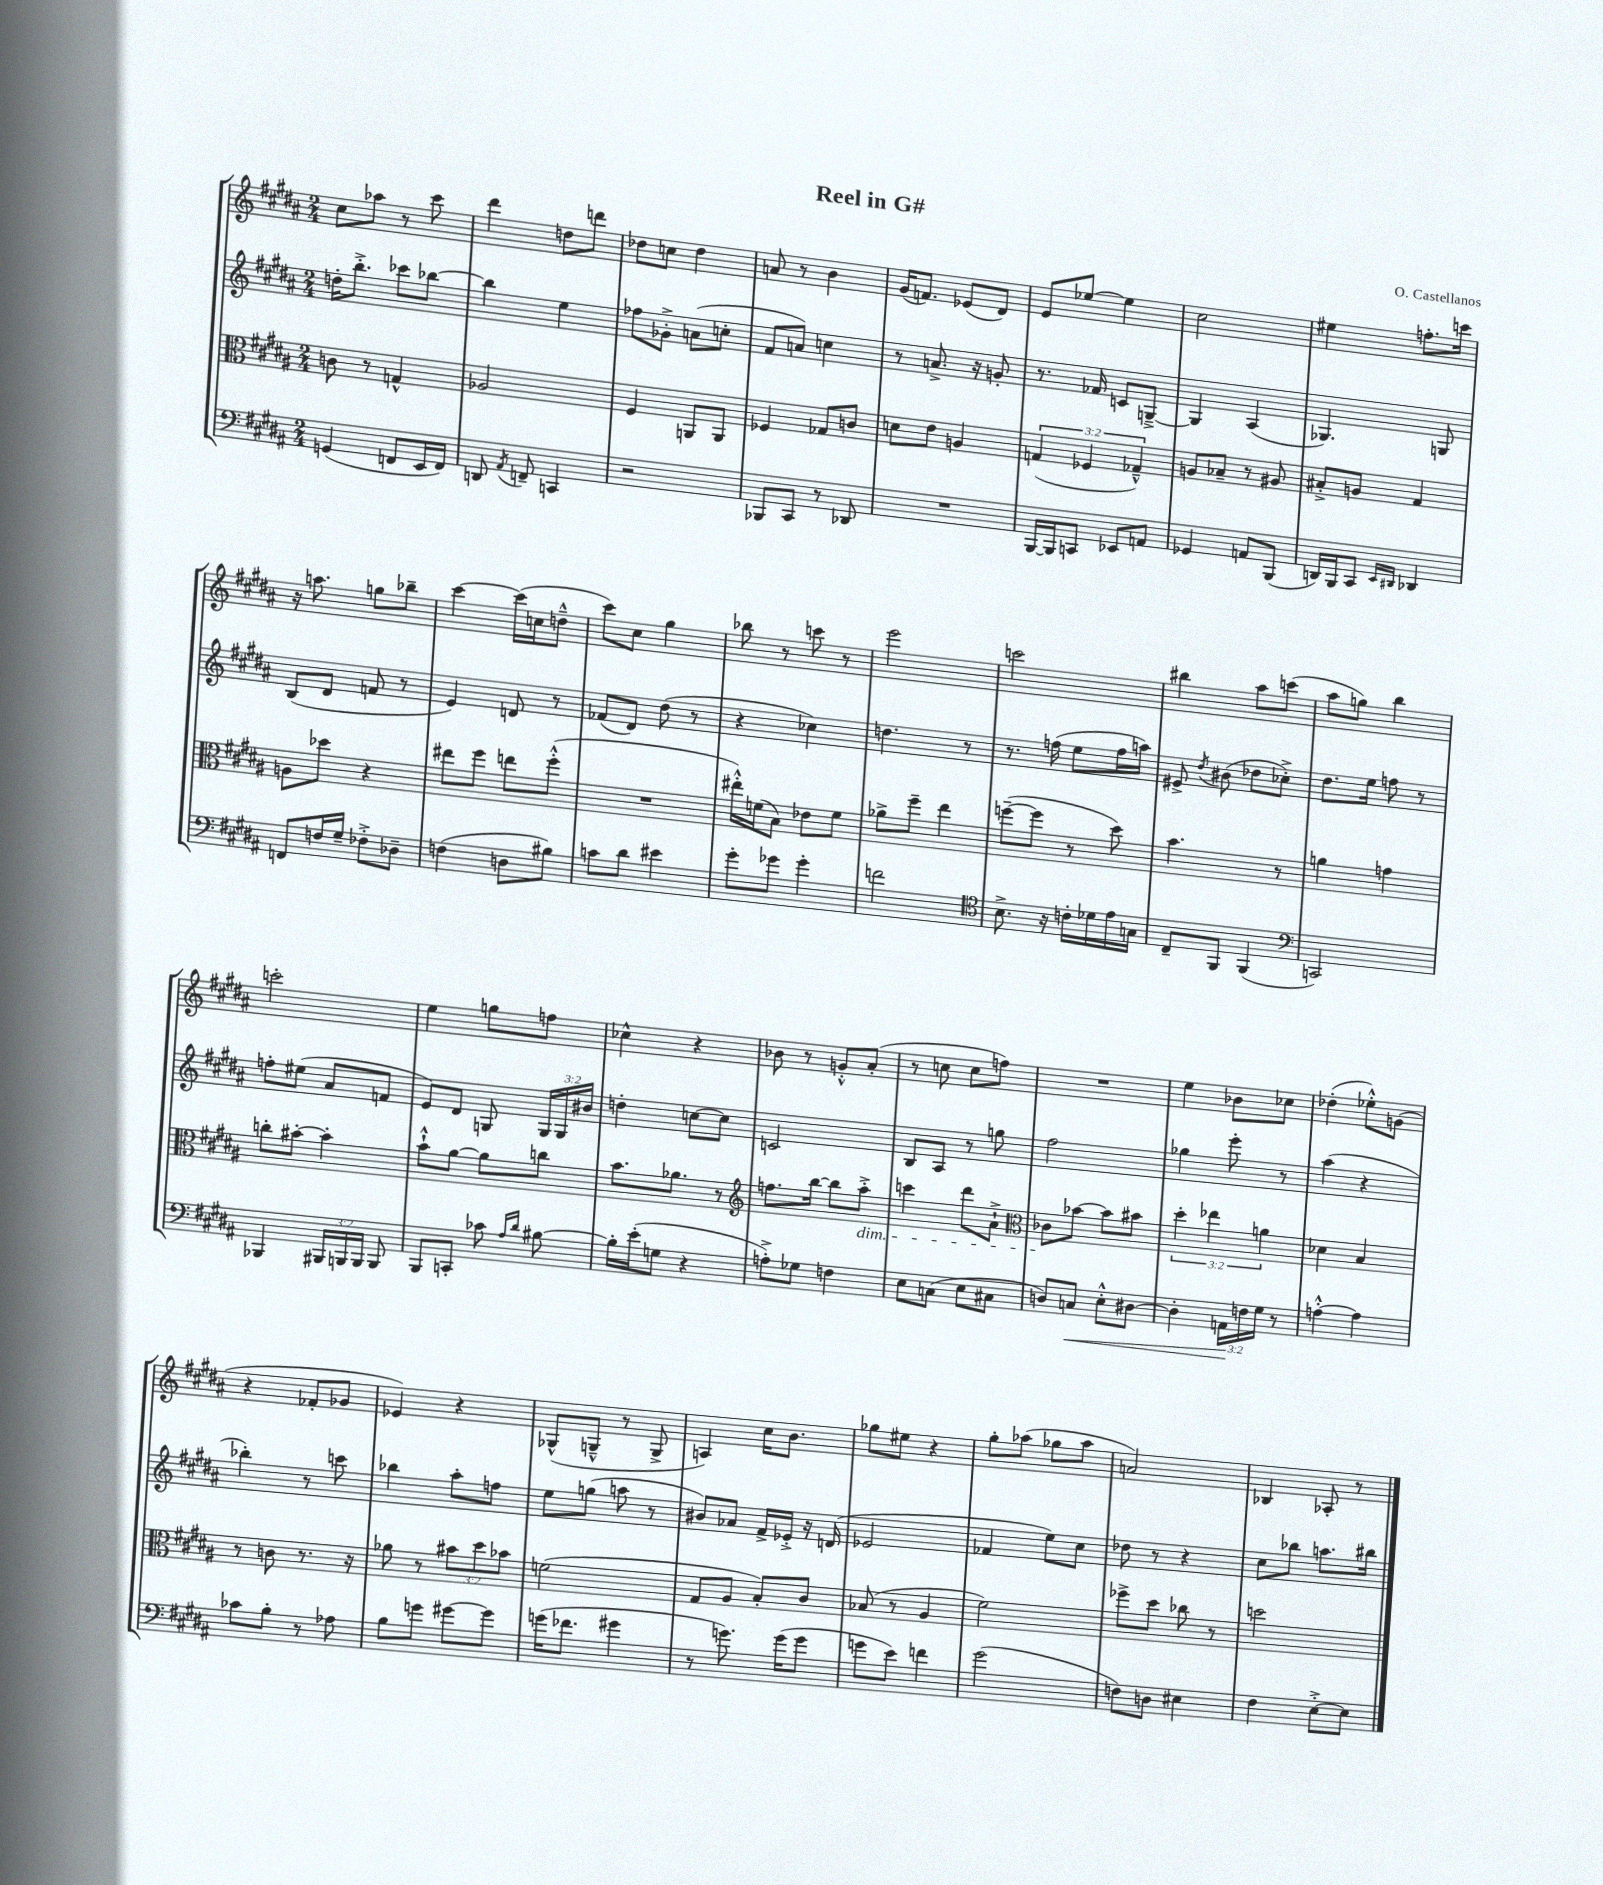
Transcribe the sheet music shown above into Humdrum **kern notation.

**kern	**kern	**kern	**kern
*staff4	*staff3	*staff2	*staff1
*clefF4	*clefC3	*clefG2	*clefG2
*k[f#c#g#d#a#]	*k[f#c#g#d#a#]	*k[f#c#g#d#a#]	*k[f#c#g#d#a#]
*M2/4	*M2/4	*M2/4	*M2/4
(4GG	8c	16dd'	8cc#
.	.	8.bb'^	.
.	8r	.	8aa-
8FF	4G^^	8ccc-	8r
16EE	.	[8bb-	8ccc#
16FF)	.	.	.
=	=	=	=
8DD	2A-	4bb-]	4ddd#
8qAA#	.	.	.
8FF~	.	.	.
4CC	.	4ee	8dd
.	.	.	8ddd
=	=	=	=
2r	4F#	8ff-	8dd-
.	.	8g-'^	8cc
.	8AA	(8a	4dd-
.	8AA	8cc'	.
=	=	=	=
8BBB-	4F-	8f#	8a
8CC#	.	8a)	8r
8r	8G-	4cc	4b
8DD-	8c	.	.
=	=	=	=
2r	8d	8r	(16g#
.	.	.	8.f)
.	8e	8.a^	.
.	4A	.	(8e-
.	.	16r	.
.	.	8g'	8d#)
=	=	=	=
[16BBB	(6G	8.r	8e
16BBB]	.	.	.
8CC	.	.	[8ee-
.	6F-	.	.
.	.	16f-	.
8EE-	.	8c	4ee-]
.	6G-~^^)	.	.
8AA	.	[8G~^	.
=	=	=	=
4GG-	8A	4G]	2cc#
.	8B-~	.	.
8AA	8r	(4A#	.
(8BBB	8A#	.	.
=	=	=	=
16DD)	8B#'^	4.G-)	4ee#
16BBB	.	.	.
8CC#	8A	.	.
16qqEE	.	.	.
16qqDD#	.	.	.
4DD-	4G#	.	8.ff'
.	.	8G	.
.	.	.	16ccc
=	=	=	=
8FF	8A	(8B	16r
.	.	.	8.aa
16F	8dd-	8d#	.
16G#~	.	.	.
8F-'^	4r	8f	8gg
8D-~	.	8r	8bb-~
=	=	=	=
(4F	8ee#	4e)	[4ccc#
.	8ff#	.	.
8D	8ee	8d	(16ccc#]
.	.	.	16cc
8B#)	(8ff#'^^	8r	8dd~^^
=	=	=	=
8c	2r	(8f-	8ccc#)
8d#	.	8d#)	8cc#
4e#	.	(8dd#	4gg#
.	.	8r	.
=	=	=	=
8g#'	16ee#'^^)	4r	8bb-
.	(16f	.	.
8g-	8B)	.	8r
4g-'	8e-	4cc-)	8ccc
.	8f	.	8r
=	=	=	=
2f	8a-^	4.dd	2eee
.	8ff#~	.	.
.	4ee	.	.
.	.	8r	.
=	=	=	=
*clefC4	*	*	*
8.B^	([8ff~	8.r	2ccc
.	8ff]	.	.
16r	.	(16ff	.
16c'	8r	8ee	.
16d-	.	.	.
16e	8dd#)	16ff	.
16G	.	16aa)	.
=	=	=	=
8C#~	4.b	8e#^	4bb#
.	.	8qdd#	.
8FF#	.	(8b#	.
(4FF#	.	8dd-	8aa#
.	8r	8cc-'^)	(8ccc
=	=	=	=
*clefF4	*	*	*
2CC)	4a	8.dd#	8aa#
.	.	.	8gg)
.	.	16ee	.
.	4g	8ff	4bb
.	.	8r	.
=	=	=	=
4BBB-	8cc'	8ff'	2ccc'
.	[8b#'	(8ee#	.
24BBB#	4b#']	8a#	.
24BBB	.	.	.
24BBB	.	.	.
8BBB	.	8f	.
=	=	=	=
8BBB	8b`^^	8e)	4ee
8CC'	[8a#	8d#	.
8c-	8a#]	8G	8gg
16qqA#	.	.	.
16qqd#	.	.	.
[8B#	8cc	24G	8ff
.	.	24G	.
.	.	24b#	.
=	=	=	=
16B#']	8.b	4dd'	4cc-^^
(16e'	.	.	.
8G	.	.	.
.	8.a-	.	.
4r	.	[8cc	4r
.	8r	8cc]	.
=	=	=	=
*	*clefG2	*	*
8A'^)	8.ff	2c	8b-
8G-	.	.	8r
.	[16bb	.	.
4F	8bb]	.	8g'^^
.	8aa#'^	.	(8a#'
=	=	=	=
8E	4ccc	8B	8r
(8C	.	8A#	8cc
8E	8ddd#	8r	8cc
8C#	8a#`^	8gg	8ff)
=	=	=	=
*	*clefC3	*	*
8D)	8c-	2ff#	2r
8C	[8b-	.	.
8E'^^	8b-]	.	.
[8D#	8b#	.	.
=	=	=	=
4D#']	6dd#'	4gg-	4ee
.	6ee-	.	.
24AA	.	8eee'	8b-
24F	.	.	.
24G#	6a	.	.
8r	.	8r	8cc-
=	=	=	=
[4A'^^	4d-	(4aa#	(4dd-'
4A]	4B	4r	8ee-'^^)
.	.	.	(8g
=	=	=	=
8c-	8r	4bb-')	4r
8B'	8c	.	.
8r	8.r	8r	8f-'
8A-	.	8ccc	8g-
.	16r	.	.
=	=	=	=
8B	8a-	4bb-	4e-)
8g	8r	.	.
[8g#	12b#	8aa#'	4r
.	12dd#	.	.
8g#]	.	8ff	.
.	12b-	.	.
=	=	=	=
(16g	(2f	8ee	(8G-^^
8.f-	.	.	.
.	.	(8gg	8G~^^
4g#	.	8aa	8r
.	.	8r	8G^
=	=	=	=
8r	8G#	8b#)	4A)
8.g)	8A#	8a-	.
.	8B')	16f#^	16cc#
(16g	.	16e-'^	8.b
8g	8c#	16r	.
.	.	(16d	.
=	=	=	=
8g	(8B-	2e-	8gg-
8e)	8r	.	8ee#
4f	4A#	.	4r
=	=	=	=
(2g#	2f#)	4f-	8gg#'
.	.	.	(8aa-
.	.	8ee)	8gg-
.	.	8cc#	8aa-
=	=	=	=
8F)	8ff-^	8dd-	2a)
8D	8dd#	8r	.
4E#	8cc-	4r	.
.	8r	.	.
=	=	=	=
4F#	2dd	8cc#	4B-
.	.	8bb-	.
[8E'^	.	8.aa	8A-'
8E]	.	.	8r
.	.	16bb#	.
==	==	==	==
*-	*-	*-	*-
